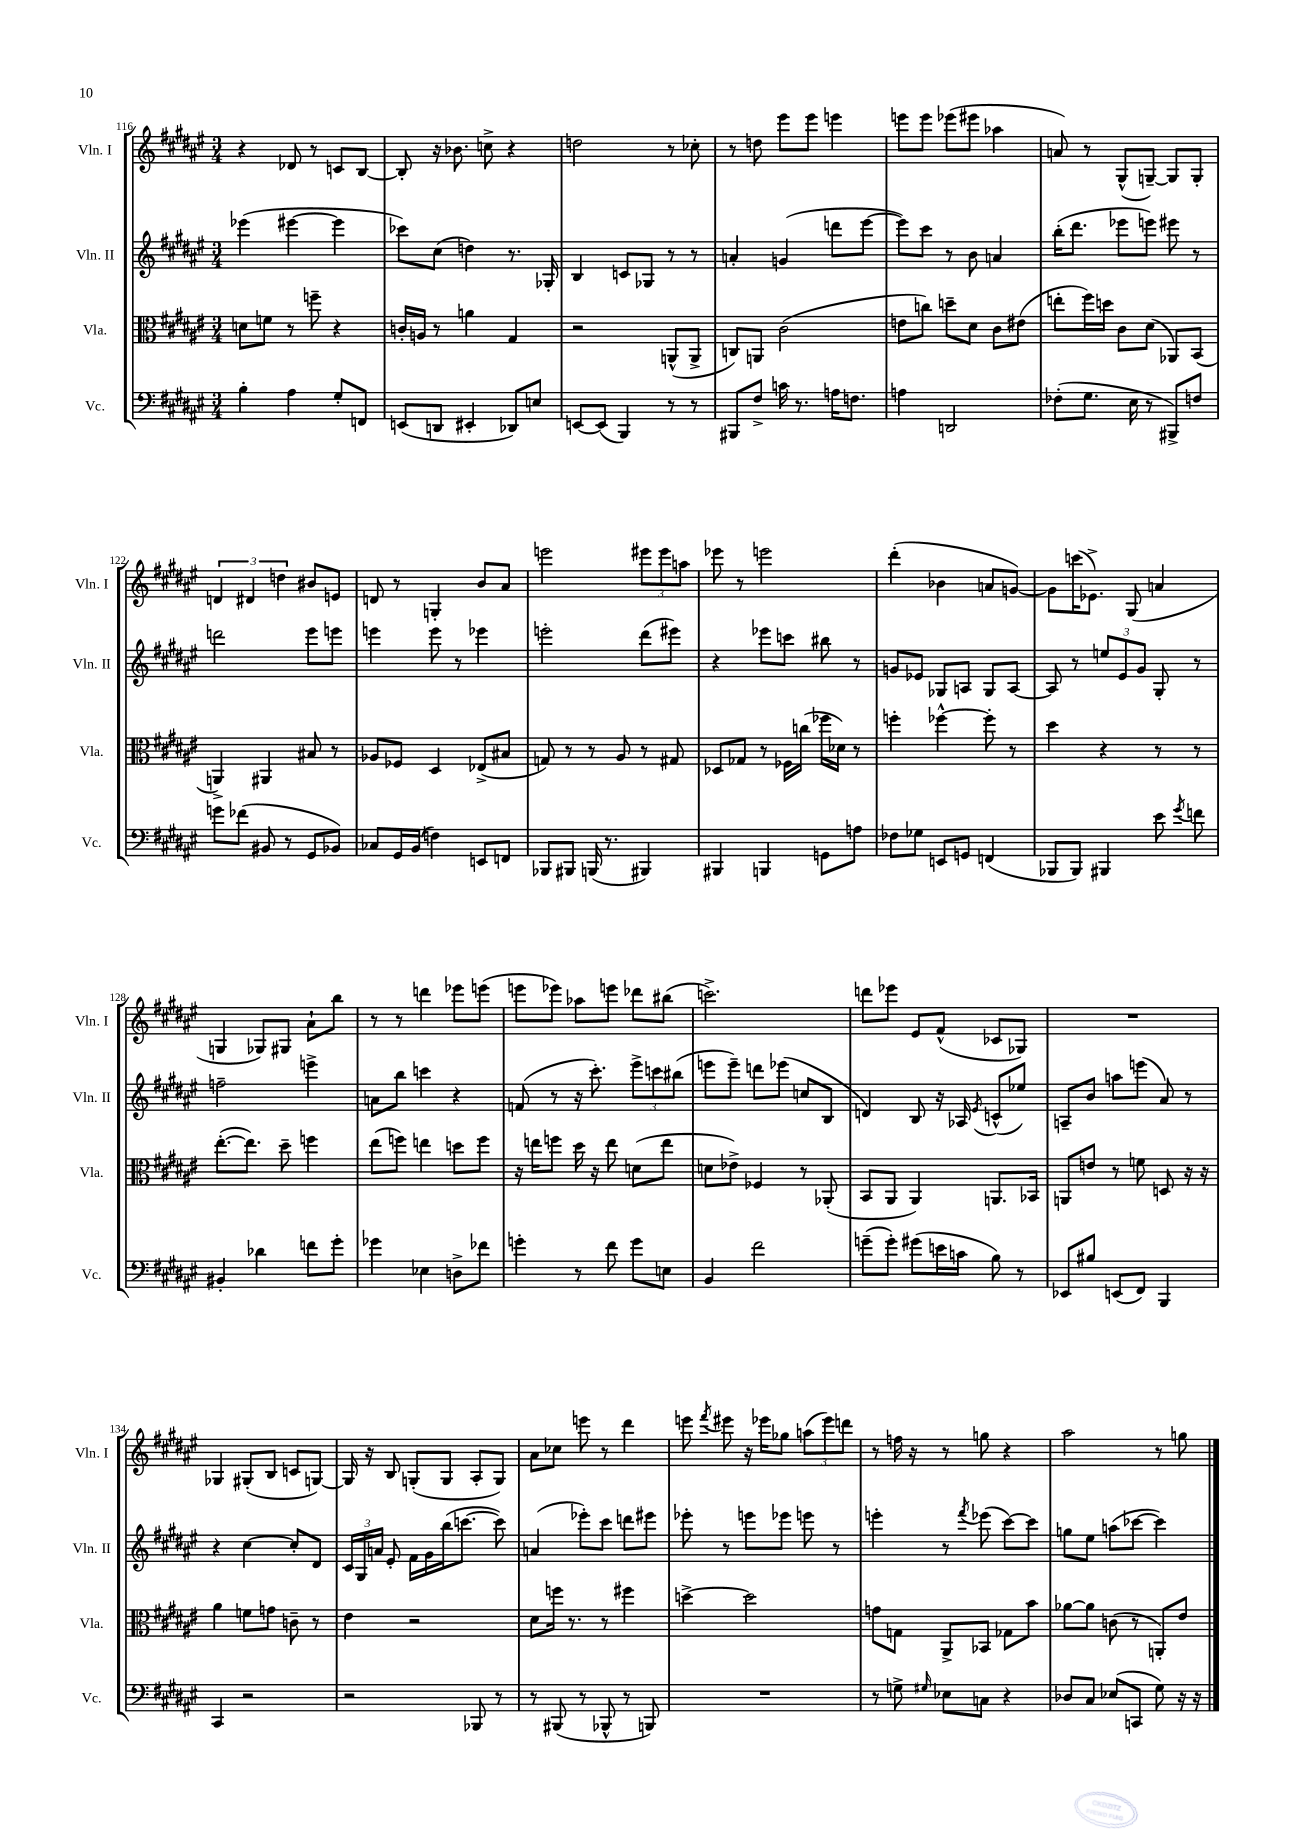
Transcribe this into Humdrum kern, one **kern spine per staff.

**kern	**kern	**kern	**kern
*staff4	*staff3	*staff2	*staff1
*clefF4	*clefC3	*clefG2	*clefG2
*k[f#c#g#d#a#e#]	*k[f#c#g#d#a#e#]	*k[f#c#g#d#a#e#]	*k[f#c#g#d#a#e#]
*M3/4	*M3/4	*M3/4	*M3/4
4B'	8d	(4eee-	4r
.	8f	.	.
4A#	8r	[4eee#	8d-
.	8ff~	.	8r
8G#'	4r	4eee#]	8c
8FF	.	.	[8B
=	=	=	=
(8EE	16c'	8ccc-)	8B']
.	16A	.	.
8DD	8r	(8cc#	16r
.	.	.	8.b-
4EE#'	4a	4dd)	.
.	.	.	8cc^
8DD-)	4G#	8.r	4r
8E	.	.	.
.	.	16G-'	.
=	=	=	=
[8EE	2r	4B	2dd
(8EE]	.	.	.
4BBB)	.	8c	.
.	.	8G-	.
8r	(8AA^^	8r	8r
8r	8AA^	8r	8cc-'
=	=	=	=
8BBB#	8C)	4a'	8r
8F#^	8AA	.	8dd
16c	(2c#	(4g	8eee#
8.r	.	.	.
.	.	.	8eee#
16A	.	8ddd	4eee
8.F	.	.	.
.	.	[8eee#	.
=	=	=	=
4A	8e	8eee#])	8eee
.	8cc)	8ccc#	8eee
2DD	8dd~	8r	(8eee-
.	8d#	8b	8eee#
.	8c#	4a	4aa-
.	(8e#	.	.
=	=	=	=
(8F-'	8ee'	(16bb'	8a)
.	.	8.ddd#	.
8.G#	16ff#)	.	8r
.	16dd	.	.
.	8c#	8eee-	(8G#^^
16E#	.	.	.
8r	(8d#	8eee)	[8G~)
8BBB#^)	8AA-)	8eee#	8G]
8F	(8BB	8r	8G'
=	=	=	=
8g	4AA^)	2ddd	6d
(8f-	.	.	.
.	.	.	6d#
8BB#	4AA#	.	.
.	.	.	6dd
8r	.	.	.
8GG#	8B#	8eee#	8b#
8BB-)	8r	8eee	8e
=	=	=	=
8C-	8A-	4eee	8d
16GG#	8F-	.	8r
(16BB	.	.	.
4F)	4D#	8eee	4G'
.	.	8r	.
8EE	(8E-^	4eee-	8b
8FF	8B#	.	8a#
=	=	=	=
8BBB-	8G)	2eee'	2eee
8BBB#	8r	.	.
(16BBB	8r	.	.
8.r	.	.	.
.	8A#	.	.
4BBB#)	8r	(8ddd#	12eee#
.	.	.	12eee#
.	8G#	8eee#)	.
.	.	.	12aa
=	=	=	=
4BBB#	8D-	4r	8eee-
.	8G-	.	8r
4BBB	8r	8eee-	2eee
.	16F-	8ccc	.
.	(16cc	.	.
8GG	16ff-	8bb#	.
.	16d-)	.	.
8A	8r	8r	.
=	=	=	=
8F-	4ff'	8g	(4ddd#'
8G-	.	8e-	.
8EE	[4ff-^^	8G-	4b-
8GG	.	8A	.
(4FF	8ff-']	8G-	8a
.	8r	[8A	[8g)
=	=	=	=
8BBB-	4dd#	8A]	8g]
8BBB-)	.	8r	(16ccc
.	.	.	8.e-^)
4BBB#	4r	12ee	.
.	.	12e#	.
.	.	.	(8G#
.	.	12g#	.
8e#	8r	8G#'	4a
8qg#	.	.	.
8f	8r	8r	.
=	=	=	=
4BB#'	([8.ee#'	2ff~	4G
.	8.ee#])	.	.
4d-	.	.	8G-)
.	8dd#~	.	8G#
8f	4ff	4eee^	8a#`
8g#'	.	.	8bb
=	=	=	=
4g-	(8ee#	8a	8r
.	8ff)	8bb	8r
4E-	4ee	4ccc	4ddd
8D^	8dd	4r	8eee-
8f-	8ff	.	(8eee
=	=	=	=
4g'	16r	(8f	8eee
.	16ee	.	.
.	8ff	8r	8eee-)
8r	16dd#	16r	8aa-
.	16r	8.ccc#')	.
8f#	8ee	.	8eee
8g	(8d	12eee#^	8ddd-
.	.	12ccc	.
8E	8ee	.	(8bb#
.	.	(12bb#	.
=	=	=	=
4BB	8d	8eee	2.ccc^)
.	8e-^)	8eee~)	.
2f#	4F-	8ddd	.
.	.	(8eee-	.
.	8r	8cc	.
.	(8AA-'	8B	.
=	=	=	=
(8g~	8BB	4d)	8ddd
8g')	8AA#	.	8eee-
(8g#	4AA#)	8B	8e#
16e	.	16r	(8f#^^
16c	.	16A-	.
.	.	8qe#	.
8B)	8.AA	(8c^^	8c-
8r	.	8ee-)	8G-)
.	16BB-	.	.
=	=	=	=
8EE-	8AA	8A~	2.r
8B#	8e	8b	.
(8EE	8r	8aa	.
8FF#)	8f	(8eee	.
4BBB	8D	8a#)	.
.	16r	8r	.
.	16r	.	.
=	=	=	=
4CC#	4a#	4r	4G-
2r	8f	[4cc#	(8G#'
.	8g	.	8B
.	8c~	8cc#']	8c
.	8r	8d#	[8G)
=	=	=	=
2r	4e#	24c#	16G]
.	.	24G#	.
.	.	.	16r
.	.	24a	.
.	.	8e#'	8B
.	2r	16f#	(8G'
.	.	16g#	.
.	.	(16bb	8G
.	.	[8.ccc	.
8BBB-	.	.	8A#'
8r	.	8ccc])	8G)
=	=	=	=
8r	8d#	(4a	8a#
(8BBB#	16ff	.	8cc-
.	8.r	.	.
8r	.	8eee-')	8eee
8BBB-^^	8r	8ccc#	8r
8r	4ff#	8ddd	4ddd#
8BBB)	.	8eee#	.
=	=	=	=
2.r	[4dd^	8eee-'	8eee
.	.	.	8qfff#
.	.	8r	8eee#
.	2dd]	8eee	16r
.	.	.	16eee-
.	.	8eee-	8gg-
.	.	8eee	(12aa
.	.	.	12eee-)
.	.	8r	.
.	.	.	12ddd
=	=	=	=
8r	8g	4eee'	8r
8G^	8G	.	16ff
.	.	.	16r
16qqG#	.	.	.
8E-	8AA#^	8r	8r
.	.	8qfff#	.
8C	8BB-	(8eee-	8gg
4r	8G-	[8ccc#)	4r
.	8b	8ccc#]	.
=	=	=	=
8D-	[8a-	8gg	2aa#
8C#	8a-]	8ee#	.
(8E-	(8c	(8aa	.
8CC	8r	[8ccc-	.
8G#)	8AA')	4ccc-])	8r
16r	8e#	.	8gg
16r	.	.	.
==	==	==	==
*-	*-	*-	*-
